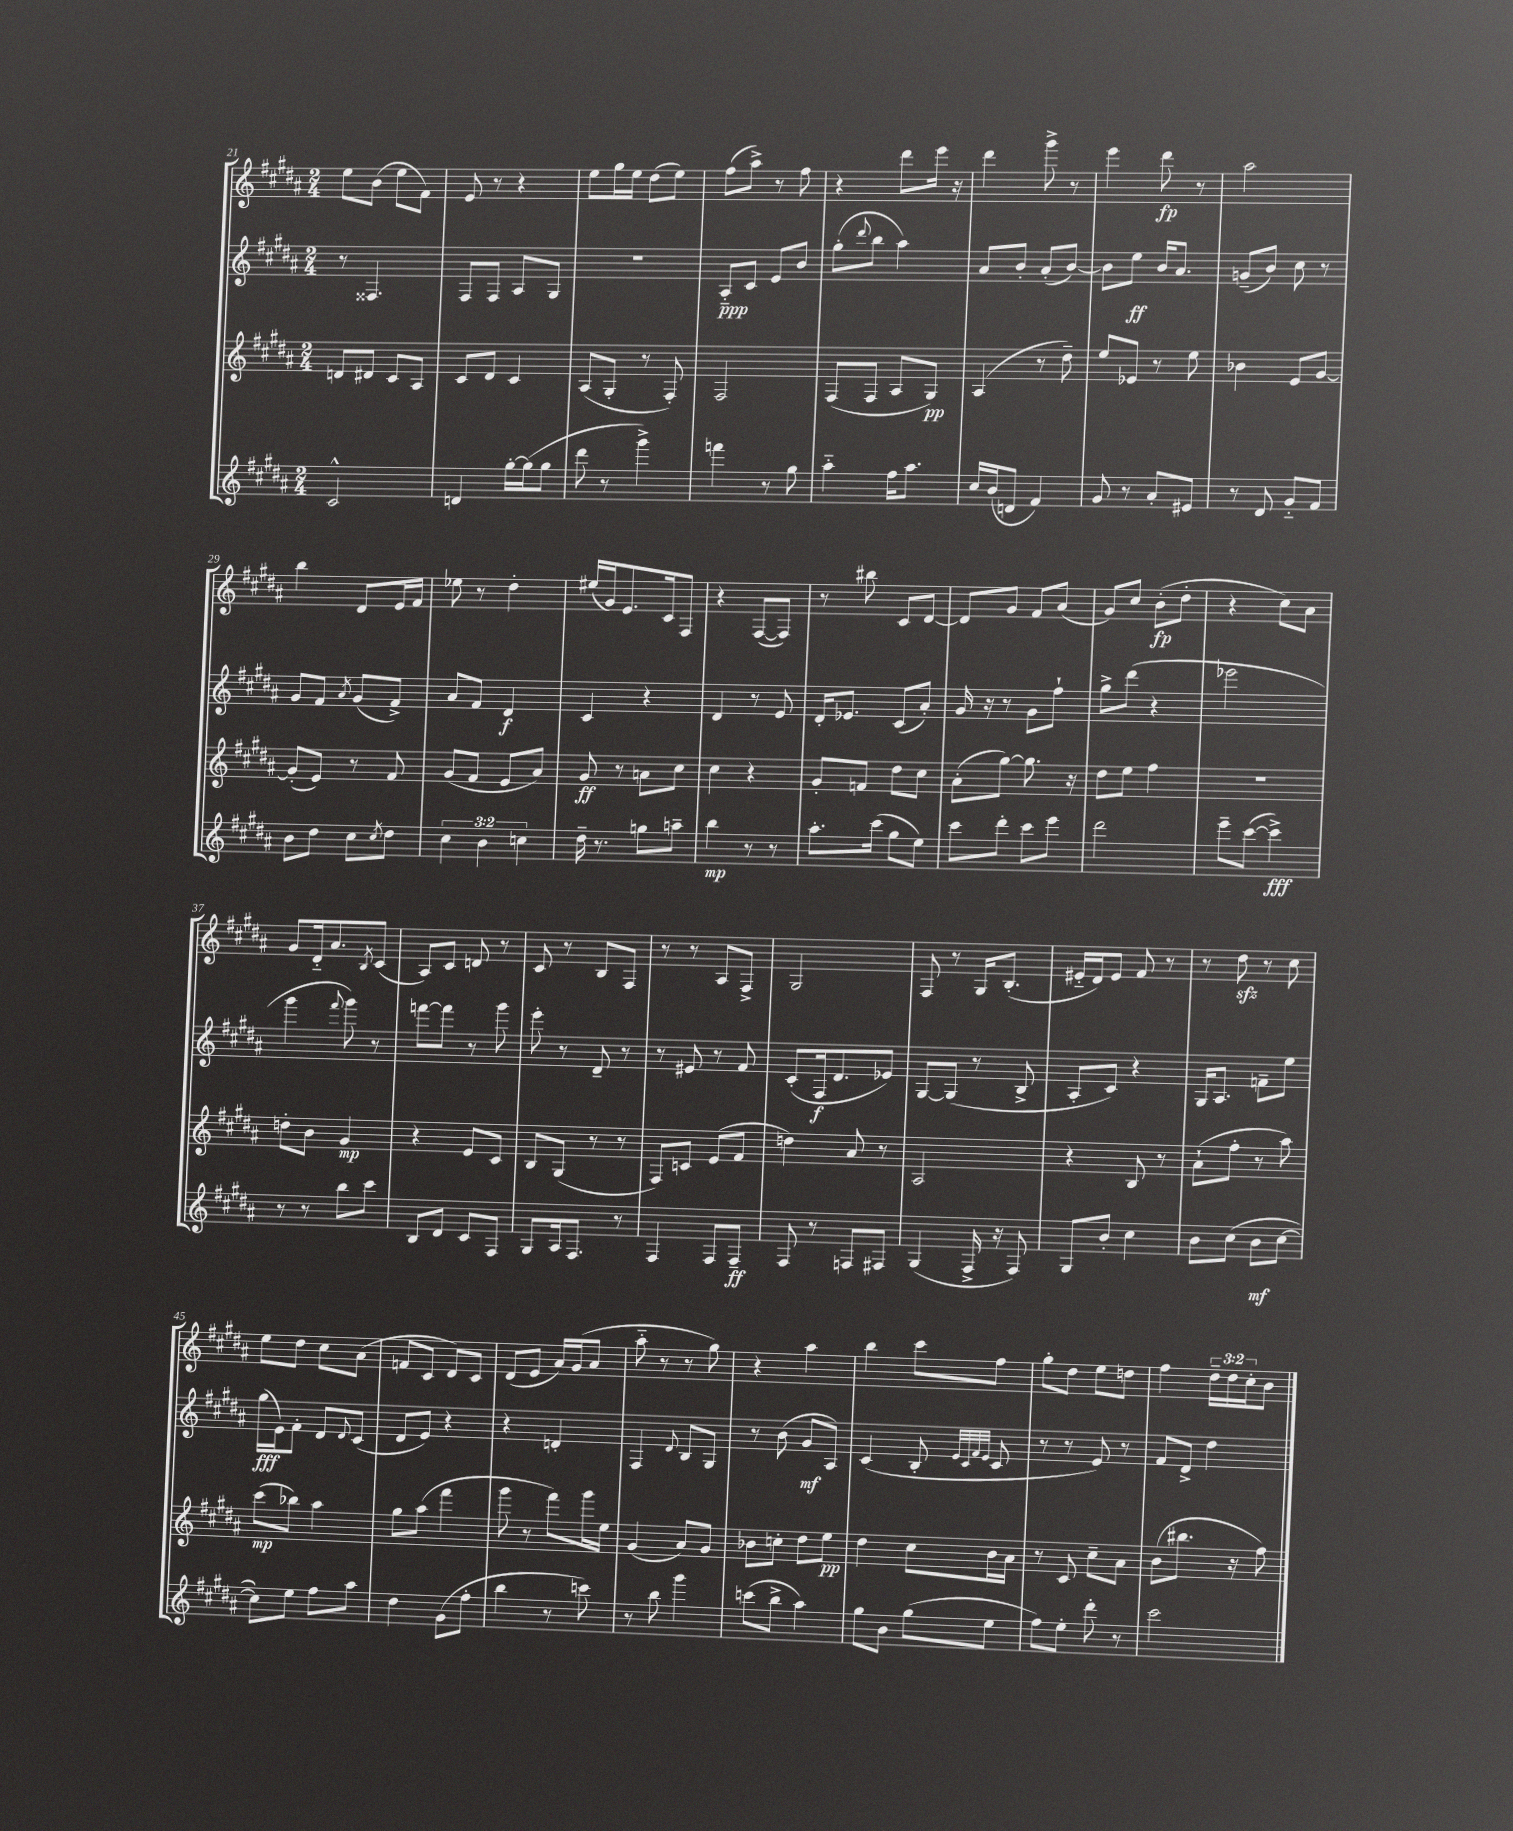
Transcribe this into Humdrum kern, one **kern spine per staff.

**kern	**kern	**kern	**kern
*staff4	*staff3	*staff2	*staff1
*clefG2	*clefG2	*clefG2	*clefG2
*k[f#c#g#d#a#]	*k[f#c#g#d#a#]	*k[f#c#g#d#a#]	*k[f#c#g#d#a#]
*M2/4	*M2/4	*M2/4	*M2/4
2c#^^	8d	8r	8ee
.	8d#	4.F##	(8b
.	8c#	.	8ee
.	8A#	.	8f#)
=	=	=	=
4d	8c#	8F#	8e
.	8d#	8F#	8r
[16gg#'	4c#	8A#	4r
(16gg#]	.	.	.
8gg#	.	8G#	.
=	=	=	=
8ddd#	(8A#	2r	8ee
8r	8G#'	.	16gg#
.	.	.	16ee
4ggg#^)	8r	.	(8dd#
.	8F#')	.	8ee)
=	=	=	=
4fff	2F#	8A#'~	(8ff#
.	.	8c#	8aa#^)
8r	.	8e	8r
8gg#	.	8b	8ff#
=	=	=	=
4aa#'~	(8F#	(8gg#'	4r
.	.	8qqddd#	.
.	8F#	8bb	.
16ff#	8A#	4aa#)	8ddd#
8.aa#	.	.	.
.	8G#)	.	16eee
.	.	.	16r
=	=	=	=
16cc#	(4A#	8a#	4ddd#
(16b	.	.	.
8d	.	8b'	.
4f#)	8r	(8a#'	8ggg#^
.	8dd#~)	[8b)	8r
=	=	=	=
8g#	8ee	8b]	4eee
8r	8e-	8ee	.
8a#'	8r	16b	8ddd#
.	.	8.a#	.
8e#	8ee	.	8r
=	=	=	=
8r	4b-	(8g~	2aa#
8d#	.	8b)	.
8g#'~	8e	8cc#	.
8f#	[8g#	8r	.
=	=	=	=
8b	(8g#']	8g#	4bb
8dd#	8e)	8f#	.
.	.	8qa#	.
8cc#	8r	(8g#	8d#
8qcc#	.	.	.
8dd#	8f#	8f#^)	16e
.	.	.	16f#
=	=	=	=
6cc#	(8g#	8a#	8ee-
.	8f#	8f#	8r
6b	.	.	.
.	8e	4d#	4dd#'
6cc	.	.	.
.	8a#)	.	.
=	=	=	=
16dd#~	8g#	4c#	(16ee#
8.r	.	.	16g#)
.	8r	.	8.e
8gg	8a	4r	.
.	.	.	16c#
8aa~	8cc#	.	8F#
=	=	=	=
4bb	4cc#	4d#	4r
8r	4r	8r	([8F#
8r	.	8e	8F#])
=	=	=	=
8.aa#'	8g#'	16d#'	8r
.	.	8.e-	.
.	8f	.	8bb#
(16ccc#	.	.	.
8gg#	8dd#	(8c#	8c#
8ee)	8cc#	8a#')	[8d#
=	=	=	=
8ccc#	(8a#'	16g#	8d#]
.	.	16r	.
8ddd#'	[8gg#)	8r	8g#
8ccc#	8.gg#]	8g#	8f#
8eee	.	8ff#`	(8a#
.	16r	.	.
=	=	=	=
2ddd#	8dd#	8gg#^	8g#)
.	8ee	(8ddd#	8cc#
.	4ff#	4r	(8b'
.	.	.	8dd#'
=	=	=	=
8eee~	2r	2eee-	4r
([8ccc#	.	.	.
4ccc#^])	.	.	8cc#)
.	.	.	8a#
=	=	=	=
8r	8dd'	4ggg#	8g#
8r	8b	.	16d#'~
.	.	.	8.a#
.	.	8qqfff#	.
8bb	4g#	8ggg#)	.
.	.	.	8qB
8ccc#	.	8r	(8c#
=	=	=	=
8B	4r	[8fff	8A#)
8d#	.	8fff]	8c#
8c#	8e	8r	8d
8F#	8c#	8ggg#	8r
=	=	=	=
8G#	8B	8eee'	8c#
16A#	(8G#	8r	8r
8.F#	.	.	.
.	8r	8d#~	8B
8r	8r	8r	8F#
=	=	=	=
4F#	8F#)	8r	8r
.	8c	8e#	8r
8F#	(8e	8r	8A#
8F#~	8f#	8f#	8F#^
=	=	=	=
8F#	4dd)	(8c#'	2G#
8r	.	16F#	.
.	.	8.d#	.
8F	8a#	.	.
8F#	8r	8e-)	.
=	=	=	=
(4G#	2A#	[8G#	8F#
.	.	(8G#]	8r
16F#^	.	8r	16G#
16r	.	.	(8.B'
8F#)	.	8B^	.
=	=	=	=
8G#	4r	8A#'	16e#'~
.	.	.	16d#)
8b'	.	8c#)	8e#
4cc#	8B	4r	8f#
.	8r	.	8r
=	=	=	=
8b	(8a#`	16G#	8r
.	.	8.A#	.
(8cc#	8ff#'	.	8dd#
8b	8r	8f~	8r
[8cc#	8aa#)	8ee	8cc#
=	=	=	=
8cc#])	(8ccc#	(16gg#	8ee
.	.	16e)	.
8ee	8bb-)	8f#'	8dd#
8ff#	4aa#	8d#	8cc#
.	.	8qqd#	.
8aa#	.	(8c#	(8a#
=	=	=	=
4dd#	8gg#	8d#	8f
.	(8aa#	8e)	8c#
(8g#	4fff#	4r	8d#)
8ff#'	.	.	8c#
=	=	=	=
4bb	8ggg#	4r	(8d#
.	8r	.	8e
8r	8fff#)	4d'	16a#)
.	.	.	(16g#
8ccc)	16ggg#	.	8a#
.	16ee	.	.
=	=	=	=
8r	(4g#	4F#	8aa#'~
8bb	.	.	8r
.	.	8qqd#	.
4ggg#	8a#)	8B	8r
.	8g#	8G#	8gg#)
=	=	=	=
(8ccc	8b-	8r	4r
8bb^	8cc'	(8b	.
4aa#)	8dd#	8g#	4aa#
.	8ee	8A#)	.
=	=	=	=
8gg#	4dd#	(4c#	4bb
8b	.	.	.
(8gg#	8cc#	8B'	8ccc#
.	.	32qqe	.
.	.	32qqc#	.
.	.	32qqf#	.
.	.	32qqe	.
8ee	16b	8c#	8ff#
.	16a#	.	.
=	=	=	=
8ff#)	8r	8r	8gg#'
8ee'	8c#	8r	8dd#
8ddd#'	8cc#~	8e)	8ee
8r	8a#	8r	8dd
=	=	=	=
2ccc#	(8b	8f#	4ff#
.	8.bb#	8d#^	.
.	.	4dd#	24dd#~
.	.	.	24dd#
.	16r	.	.
.	.	.	24cc#'
.	8ff#)	.	8b
==	==	==	==
*-	*-	*-	*-
